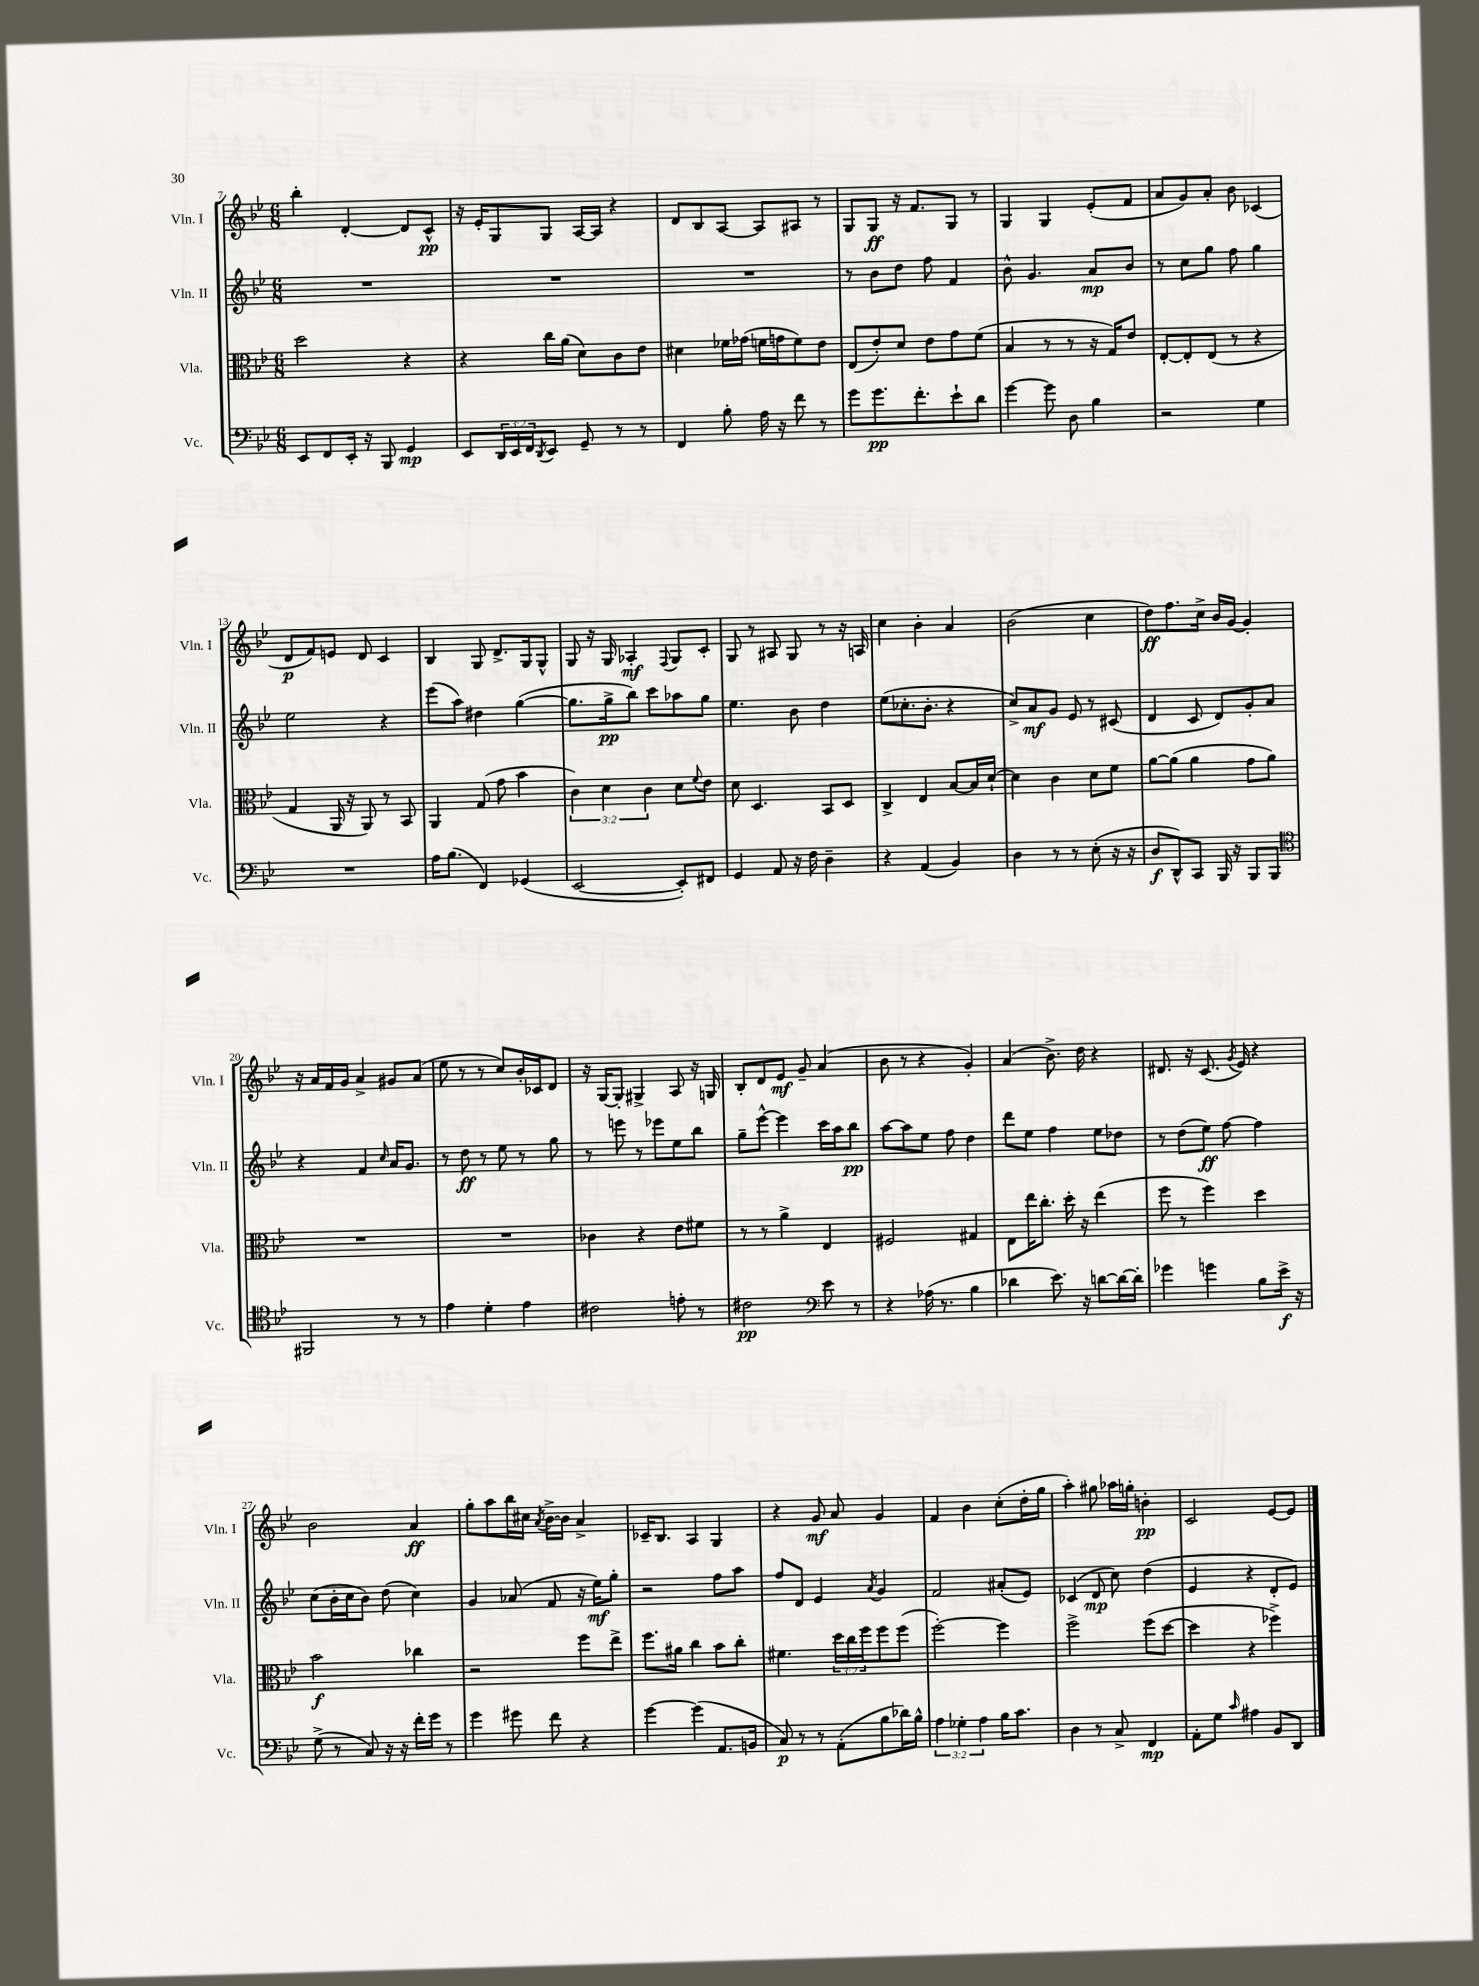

**kern	**kern	**kern	**kern
*staff4	*staff3	*staff2	*staff1
*clefF4	*clefC3	*clefG2	*clefG2
*k[b-e-]	*k[b-e-]	*k[b-e-]	*k[b-e-]
*M6/8	*M6/8	*M6/8	*M6/8
8EE-	2dd	2.r	4bb-'
8FF	.	.	.
16EE-'	.	.	[4d'
16r	.	.	.
8BBB-	.	.	.
4GG	4r	.	8d]
.	.	.	8c^^
=	=	=	=
8EE-	4r	2.r	16r
.	.	.	16e-'
24DD	.	.	8G
24EE-	.	.	.
24FF	.	.	.
8qDD	.	.	.
8EE-	16cc	.	8G
.	(16a	.	.
8GG~	8d)	.	[16A
.	.	.	16A]
8r	8c	.	4r
8r	8e-	.	.
=	=	=	=
4FF	4d#	2.r	8d
.	.	.	8B-
8B-'	16f-	.	[8A
.	(16g-	.	.
16A	16f	.	8A]
16r	16g	.	.
8f	8f)	.	8A#
8r	8e-	.	8r
=	=	=	=
8g	(8E-	8r	8G
8.g	8e-')	8b-	8G
.	8d	8dd	16r
8.f'	.	.	8.f
.	8e-	8ff	.
8e-`	8g	4f	8G
8d	(8f	.	8r
=	=	=	=
[4g	4B-	8b-^^	4G
.	.	4.g	.
8g]	8r	.	4G
8D	8r	.	.
4B-	16r	8a	(8e-'
.	16G)	.	.
.	8e-	8b-	8f
=	=	=	=
2r	[8E-'	8r	8a
.	8E-']	8cc	8g)
.	(8E-	8gg	8a'
.	8r	8ff	8b-
4G	4r	4gg	(4c-
=	=	=	=
2.r	4G	2ee-	8d
.	.	.	8f)
.	16AA	.	8e
.	16r	.	.
.	8AA)	.	8d
.	8r	4r	4c
.	8BB-	.	.
=	=	=	=
16A	4AA	(8eee-	4B-
(8.B-	.	.	.
.	.	8aa)	.
4FF)	(8G	4dd#	8G
.	8g	.	8.d^
(4GG-	4b-	([4gg	.
.	.	.	16G
.	.	.	8G^^
=	=	=	=
[2EE-	6c)	8.gg]	8G
.	.	.	16r
.	6d	.	.
.	.	16gg^	16G
.	.	8bb-)	4A-'
.	6c	.	.
.	.	8ccc	.
.	.	.	8qqF
8EE-'])	8d	8aa-	8G
.	8qqf	.	.
8FF#	8e-	8gg	8c'
=	=	=	=
4GG	8d	4.ee-	8G
.	4.D	.	8r
8AA	.	.	8A#
16r	.	8b-	8G
16F	.	.	.
4D~	8BB-	4dd	8r
.	8D	.	16r
.	.	.	16A
=	=	=	=
4r	4C^	(8ee-	4cc
.	.	8.cc-'	.
(4AA	4E-	.	4b-'
.	.	8.b-'	.
4BB-)	[8B-	4r	4a
.	16B-]	.	.
.	[16d`	.	.
=	=	=	=
4D	4d]	8cc^)	(2b-
.	.	8a	.
8r	4c	8g	.
8r	.	8e-	.
(8E-'	8d	8r	4cc
16r	8f	(8c#	.
16r	.	.	.
=	=	=	=
8D	[8a	4d	8dd)
8DD^^)	(8a]	.	8.ff
8CC	4a	8c	.
.	.	.	16cc^
16BBB-	.	8d)	16b-
16r	.	.	[16g
8BBB-	8g	8g'	4g']
8BBB-	8a)	8a	.
=	=	=	=
*clefC4	*	*	*
2FF#	2.r	4r	16r
.	.	.	16a
.	.	.	16f
.	.	.	16g
.	.	4f	4a^
.	.	16qqcc	.
8r	.	16a	8g#
.	.	8.g	.
8r	.	.	(8a
=	=	=	=
4e-	2.r	8r	8ee-
.	.	8dd	8r
4d'	.	8r	8r
.	.	8ee-	8cc)
4e-	.	8r	16b-'
.	.	.	16c-
.	.	8gg	8d
=	=	=	=
2c#	4c-	8r	16r
.	.	.	[16G
.	.	8eee	8G']
.	4r	8r	4G#^
.	.	8eee-	.
8e'	8e-	8ee-	8A
8r	8f#	8bb-	16r
.	.	.	16G
=	=	=	=
2c#	8r	8gg~	8B-'
.	8r	[8eee-^^	8d
.	4a^	4eee-]	8e-
.	.	.	8g~
*clefF4	*	*	*
8e-	4E-	16ccc	(4a
.	.	16aa	.
8r	.	8bb-	.
=	=	=	=
4r	2F#	[8aa	8b-
.	.	8aa]	8r
(16A-	.	8ee-	4r
8.r	.	.	.
.	.	8ff	.
4B-	4G#	4dd	4g')
=	=	=	=
4d-	8E-	8ddd	(4a
.	16ee-	8ee-	.
.	8.cc'	.	.
8.e-)	.	4ff	8.b-^)
.	16dd'	.	.
16r	16r	.	16dd
[8d	(4ee-	8ee-	4r
16d_	.	8dd-	.
16d']	.	.	.
=	=	=	=
4g-	8ff	8r	8.d#
.	8r	(8dd	.
.	.	.	16r
4g	4ff)	8ee-)	(8.c
.	.	[8ff	.
.	.	.	8qg
.	.	.	16e-)
8B-	4dd	4ff]	4r
16e-^	.	.	.
16r	.	.	.
=	=	=	=
(8G^	2b-	(8cc	2b-
8r	.	16b-'	.
.	.	16cc	.
8C)	.	8b-)	.
16r	.	(8dd	.
16r	.	.	.
16f'	4cc-	4cc)	4a
16g	.	.	.
8r	.	.	.
=	=	=	=
4g	2r	4g	8gg'
.	.	.	8aa
8g#	.	(8a-	16bb-
.	.	.	16cc#
.	.	.	8qa
8f	.	8f	[16b-^
.	.	.	16b-]
4r	8ff	16r	4a^
.	.	16ee-)	.
.	8ee-^	8gg'	.
=	=	=	=
[4g	8.ff	2r	16c-~
.	.	.	8.B-
.	16a#	.	.
(4g]	4cc	.	4A
8.AA	8b-	8ff	4G
.	8cc'	8aa	.
16BB	.	.	.
=	=	=	=
8C)	4.f#	8ff	4r
8r	.	8d	.
8r	.	4e-	8g
(8AA'	24dd	.	8a
.	24cc	.	.
.	24ff	.	.
.	.	8qa	.
8B-	8ff	4g	4g
16d-)	(8ff	.	.
16B-^^	.	.	.
=	=	=	=
6A	[2ff')	2f	4f
6G-'	.	.	.
.	.	.	4b-
6A	.	.	.
16B-	4ff]	(8a#'	(8cc'
8.c	.	.	.
.	.	8e-)	16dd'
.	.	.	16gg
=	=	=	=
4D	2ff^	(4c-	4aa')
8r	.	8d	8gg#
8C^	.	8cc)	16aa-
.	.	.	16gg'
4FF	(8ff	(4dd	4b'
.	[8dd	.	.
=	=	=	=
8AA'	4dd]	4e-	2c
8G	.	.	.
16qqc	.	.	.
4A#	4r	4r	.
8BB-	4ff-^)	8d'	[8e-
8DD	.	8e-)	8e-]
==	==	==	==
*-	*-	*-	*-
